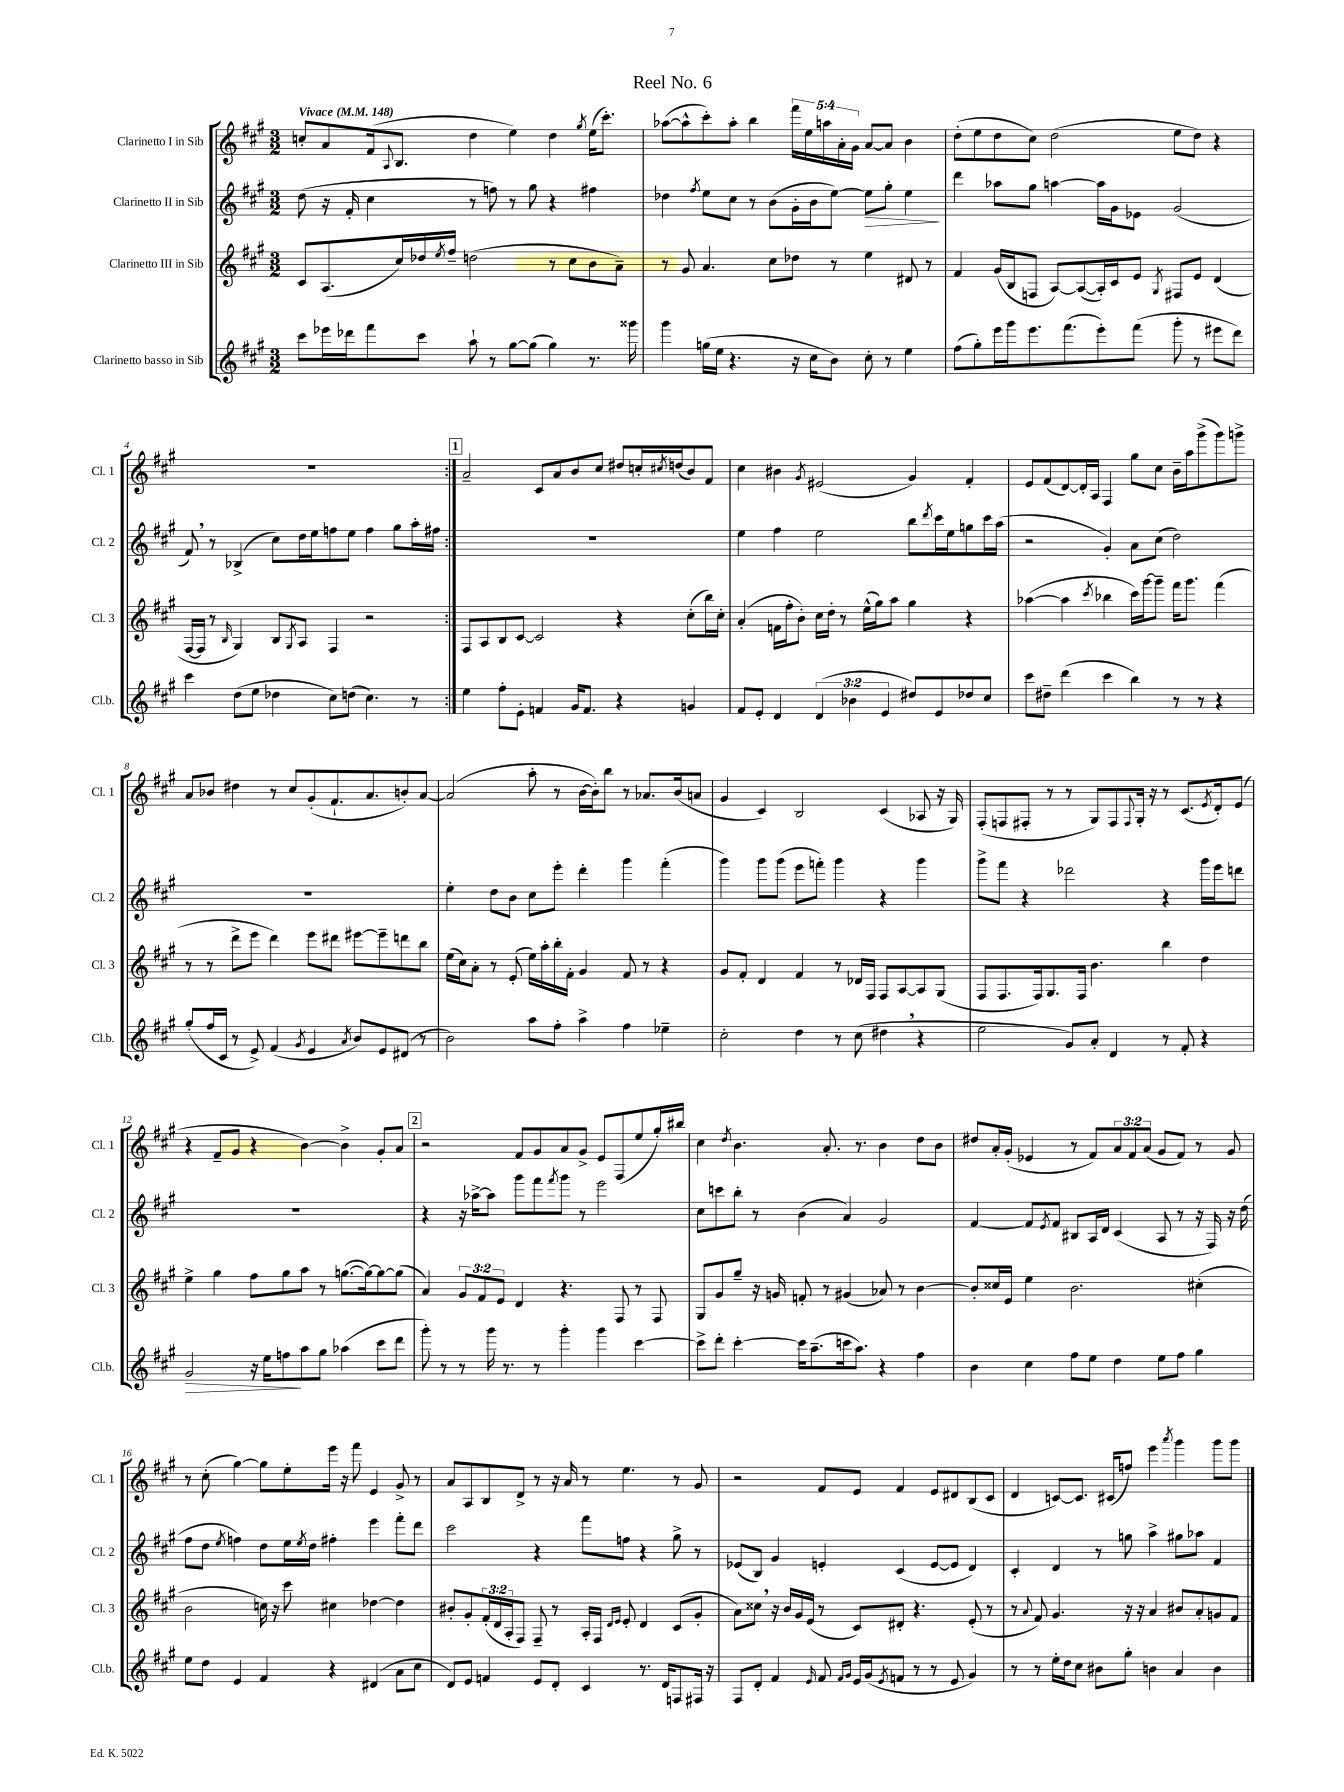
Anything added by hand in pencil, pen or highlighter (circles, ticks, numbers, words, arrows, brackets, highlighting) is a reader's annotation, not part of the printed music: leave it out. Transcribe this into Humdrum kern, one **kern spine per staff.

**kern	**dynam	**kern	**kern	**dynam	**kern
*part4	*part4	*part3	*part2	*part2	*part1
*staff4	*staff4	*staff3	*staff2	*staff2	*staff1
*I"Clarinetto basso in Sib	*	*I"Clarinetto III in Sib	*I"Clarinetto II in Sib	*	*I"Clarinetto I in Sib
*I'Cl.b.	*	*I'Cl. 3	*I'Cl. 2	*	*I'Cl. 1
*clefG2	*	*clefG2	*clefG2	*	*clefG2
*k[f#c#g#]	*	*k[f#c#g#]	*k[f#c#g#]	*	*k[f#c#g#]
*M3/2	*	*M3/2	*M3/2	*	*M3/2
*MM148	*	*MM148	*MM148	*	*MM148
=1	=1	=1	=1	=1	=1
!	!	!	!	!	!LO:TX:a:B:t=Vivace
8ccc#\L	.	8c#/L	(8dd\	.	8ccn'/L
16eee-X\L	.	(8.A/	16r	.	8a/
16ddd-X\J	.	.	16f#'/	.	.
8fff#\	.	.	4cc#\	.	(16f#/k
.	.	.	.	.	8qqA/
.	.	16cc#/L)	.	.	8.B/J
8ccc#\J	.	16dd-X/	.	.	.
.	.	8qee/	.	.	.
.	.	16ff#~/JJ	.	.	.
8aa`\	.	(2ddn\	8r	.	4dd\
8r	.	.	8ffn\)	.	.
[8gg#\L	.	.	8r	.	4ee\)
(8gg#\J]	.	.	8gg#\	.	.
4gg#\)	.	8r	4r	.	4dd\
.	.	8cc#\L	.	.	.
.	.	.	.	.	8qgg#/
8.r	.	8b\	4ff#X\	.	(16ee\KL
.	.	.	.	.	8.ccc#'\J)
.	.	8a~\J)	.	.	.
16ggg##X\	.	.	.	.	.
=2	=2	=2	=2	=2	=2
4ggg#\	.	8r	4dd-X\	.	([8aa-X\L
.	.	8g#/	.	.	8aa-^^\]
.	.	.	8qff#/	.	.
(16ggn\LL	.	4.a/	8ee\L	.	8ccc#'\)
16ee\JJ	.	.	.	.	.
4.r	.	.	8cc#\J	.	8aa-'\J
.	.	.	8r	.	4bb\
.	.	8cc#\L	(8b\L	.	.
16r	.	8dd-X\J	16g#'\L	.	20fff#\LL
.	.	.	.	.	20ee\
16cc#\KL	.	.	16b\J	.	.
.	.	.	.	.	20aan\
8b\J)	.	8r	[8ee\J)	.	.
.	.	.	.	.	20a'\
.	.	.	.	.	20g#\JJ
!	!	!	!	!LO:HP:b	!
8cc#'\	.	4ee\	8ee\L]	>	[8a/L
8r	.	.	8gg#'\J	.	8a/J]
4ee\	.	8d#X/	4ee\	.	4b\
.	.	8r	.	.	.
.	.	.	.	]	.
=3	=3	=3	=3	=3	=3
(8ff#\L	.	4f#/	4ddd\	.	(8dd'\L
8gg#'\)	.	.	.	.	8ee\
16eee\L	.	(16g#/LL	8aa-X\L	.	8dd\
16ggg#\J	.	16B/J	.	.	.
8.eee\	.	8Fn/J	8gg#\J	.	8cc#\J)
.	.	[8A/L)	[4aan\	.	(2dd\
(8.fff#\	.	.	.	.	.
.	.	(8A/_	.	.	.
8eee'\)	.	16A'/L])	16aa\LL]	.	.
.	.	16c#/J	16g#\J	.	.
(8fff#\J	.	8e/J	8e-X\J	.	.
.	.	8qG#/	.	.	.
8ggg#'\	.	8F#X/L	(2g#/	.	8ee\L
8r	.	8e/J	.	.	8dd\J)
8eee#X\L	.	(4d/	.	.	4r
8ddd\J)	.	.	.	.	.
!!LO:LB:g=z
=4	=4	=4	=4	=4	=4
4ccc#\	.	[16F#/LL	8f#,/)	.	1.r
.	.	16F#/JJ]	.	.	.
.	.	8r	8r	.	.
.	.	16qqB/	.	.	.
(8dd\L	.	4G#/)	(4B-X^/	.	.
8ee\J	.	.	.	.	.
4dd-X\	.	8B/L	8cc#\L)	.	.
.	.	8qG#/	.	.	.
.	.	8A/J	16dd\L	.	.
.	.	.	16ee\J	.	.
8cc#\L)	.	4F#/	8ffn\	.	.
(8ddn\J	.	.	8ee\J	.	.
4.cc#\)	.	2r	4ff\	.	.
.	.	.	8gg#\L	.	.
8r	.	.	16aa'\L	.	.
.	.	.	16ff#X\JJ	.	.
!!LO:REH:place=s1:t=1
=5:|!	=5:|!	=5:|!	=5:|!	=5:|!	=5:|!
4ee\	.	8F#/L	1.r	.	2a~/
.	.	8A/	.	.	.
8ff#'\L	.	8B/	.	.	.
8e'\J	.	[8c#/J	.	.	.
4fn/	.	2c#/]	.	.	8c#/L
.	.	.	.	.	8a/
16g#/KL	.	.	.	.	8b/
8.f/J	.	.	.	.	.
.	.	.	.	.	8cc#/J
4r	.	4r	.	.	8dd#X/L
.	.	.	.	.	16ccn'/L
.	.	.	.	.	8qcc#X/
.	.	.	.	.	(16ddn/J
4gn/	.	(8cc#'\L	.	.	8b/)
.	.	16bb\L)	.	.	8f#/J
.	.	16cc#'\JJ	.	.	.
=6	=6	=6	=6	=6	=6
8f#/L	.	(4a'/	4ee\	.	4cc#\
8e'/J	.	.	.	.	.
4d/	.	16fn\LL	4ff#\	.	4b#X\
.	.	16ff#'\J	.	.	.
.	.	8b'\J)	.	.	.
.	.	.	.	.	8qg#/
(6d/	.	16cc#\LL	2ee\	.	(2e#X/
.	.	16dd'\JJ	.	.	.
.	.	8r	.	.	.
6b-X\	.	.	.	.	.
.	.	(16ee^^\LL	.	.	.
.	.	16gg#\J)	.	.	.
6e/	.	.	.	.	.
.	.	8aa\J	.	.	.
8dd#X/L)	.	4gg#\	8bb\L	.	4g#/)
.	.	.	8qddd/	.	.
8e/	.	.	16ccc#\L	.	.
.	.	.	16ee\J	.	.
8dd-X/	.	4r	8ggn\	.	4f#'/
8cc#/J	.	.	16ccc#\L	.	.
.	.	.	(16aa\JJ	.	.
=7	=7	=7	=7	=7	=7
8ccc#\L	.	([4aa-X\	2r	.	8e/L
8dd#X~\J	.	.	.	.	(8f#/
(4ddd\	.	4aa-\]	.	.	[8d/)
.	.	.	.	.	16d'/L]
.	.	.	.	.	16A/JJ
.	.	8qccc#/	.	.	.
4ccc#\	.	4bb-X\	4g#'/)	.	4F#/
4bb\)	.	16ccc#\LL)	8a\L	.	8gg#\L
.	.	[16ggg#\J	.	.	.
.	.	8ggg#~\J]	(8cc#\J	.	8cc#\J
8r	.	16fff#\KL	2dd\)	.	16b~\LL
.	.	8.ggg#\J	.	.	16aa\J
8r	.	.	.	.	(8ggg#^\
4r	.	(4fff#\	.	.	8ggg#\)
.	.	.	.	.	8gggn^\J
!!LO:LB:g=z
=8	=8	=8	=8	=8	=8
(8gg#'/L	.	8r	1.r	.	8a/L
16ff#/L	.	8r	.	.	8b-X/J
16c#/JJ	.	.	.	.	.
8r	.	8ddd^\L	.	.	4dd#X\
8e^/)	.	8eee\J	.	.	.
(4f#/	.	4ddd\)	.	.	8r
.	.	.	.	.	8cc#/L
8qg#/	.	.	.	.	.
4e/	.	8eee\L	.	.	(8g#'/
.	.	8ddd#X\J	.	.	8.f#`/
8qa/	.	.	.	.	.
8b/L)	.	[8eee#X\L	.	.	.
.	.	.	.	.	8.a/
8e/	.	8eee#~\]	.	.	.
(8d#X/J	.	8dddn\	.	.	8bn'/)
8r	.	8bb\J	.	.	[8a/J
=9	=9	=9	=9	=9	=9
2b\)	.	(16ee\LL	4ee'\	.	(2a/]
.	.	16cc#\J)	.	.	.
.	.	8a'\J	.	.	.
.	.	8r	8dd\L	.	.
.	.	(8e'/	8b\J	.	.
8aa\L	.	16ee\LL)	8cc#\L	.	8aa'\
.	.	16aa'\	.	.	.
8ff#'\J	.	16bb'\	8eee'\J	.	8r
.	.	16f#'\JJ	.	.	.
4aa^\	.	4g#/	4ddd'\	.	[16b\LL
.	.	.	.	.	16b'\J])
.	.	.	.	.	8bb\J
4ff#\	.	8f#/	4ggg#\	.	8r
.	.	8r	.	.	8.a-X/L
4ee-X~\	.	4r	(4fff#'\	.	.
.	.	.	.	.	(16b/k
.	.	.	.	.	8an/J
=10	=10	=10	=10	=10	=10
2cc#'\	.	8g#/L	4ggg#\)	.	4g#/
.	.	8f#'/J	.	.	.
.	.	4d/	8ggg#\L	.	4c#/)
.	.	.	(8ggg#\J	.	.
4dd\	.	4f#/	8eee\L	.	2B/
.	.	.	8fffn'\J)	.	.
8r	.	8r	4ggg#\	.	.
(8cc#\	.	16d-X/LL	.	.	.
.	.	16F#/JJ	.	.	.
4dd#X,\	.	8F#/L	4r	.	(4c#/
.	.	[8A/	.	.	.
4r	.	8A/]	4ggg#\	.	8A-X/
.	.	(8G#/J	.	.	16r
.	.	.	.	.	16G#/)
=11	=11	=11	=11	=11	=11
2ee\	.	8F#/L	8ggg#^\L	.	(8F#'/L
.	.	8.F#/	8fff#\J	.	8Fn/
.	.	.	4r	.	8F#X'/J
.	.	16F#/k)	.	.	.
.	.	8.G#/	.	.	8r
8g#/L)	.	.	2ddd-X\	.	8r
.	.	16F#/Jk	.	.	.
8a'/J	.	4.b\	.	.	8G#/L)
4d/	.	.	.	.	8F#/
.	.	.	.	.	8qqF#/
.	.	.	.	.	16G#'/Jk
.	.	.	.	.	16r
8r	.	4bb\	4r	.	8r
8f#'/	.	.	.	.	(8.c#/L
4r	.	4dd\	16ggg#\LL	.	.
.	.	.	.	.	8qe/
.	.	.	16eee\J	.	16d'/k)
.	.	.	8dddn\J	.	(8e/J
!!LO:LB:g=z
=12	=12	=12	=12	=12	=12
!	!LO:HP:b	!	!	!	!
2g#/	>	4ee^\	1.r	.	4r
.	.	4gg#\	.	.	8f#~/L
.	.	.	.	.	8g#/J
16r	.	8ff#\L	.	.	4r
16ee\KL	.	.	.	.	.
8ffn\	.	8gg#\	.	.	.
8aa\	]	8aa\J	.	.	[4b\)
8gg#\J	.	8r	.	.	.
(4aa-X\	.	([8.ggn\L	.	.	4b^\]
.	.	16gg\k_)	.	.	.
8ccc#\L	.	8gg\_	.	.	8g#'/L
8ddd\J	.	(8gg\J]	.	.	8a/J
!!LO:REH:place=s1:t=2
=13	=13	=13	=13	=13	=13
8ggg#'\)	.	4a/)	4r	.	2r
8r	.	.	.	.	.
8r	.	12g#/L	16r	.	.
.	.	.	[16aa-X^\KL	.	.
.	.	12f#/	.	.	.
16ggg#\	.	.	8aa-\J]	.	.
.	.	12e/J	.	.	.
8.r	.	.	.	.	.
.	.	4d/	8ggg#\L	.	8f#/L
8r	.	.	8fff#\	.	8g#/
.	.	.	8qfff#/	.	.
4ggg#'\	.	4.r	8ggg#\J	.	8a/
.	.	.	8r	.	8g#^/J
4ggg#\	.	.	2eee\	.	8e/L
.	.	8F#/	.	.	(8F#/
[4ccc#\	.	8r	.	.	8ee/
.	.	8F#/	.	.	16gg#'/L)
.	.	.	.	.	16bb#X/JJ
=14	=14	=14	=14	=14	=14
8ccc#^\L]	.	8G#/L	8cc#\L	.	4cc#\
8ddd'\J	.	8g#/	8cccn\	.	.
.	.	.	.	.	8qdd/
[4ccc#'\	.	8gg#~/J	8bb'\J	.	4.b\
.	.	16r	8r	.	.
.	.	16gn/	.	.	.
16ccc#\KL]	.	8fn'/	(4b\	.	.
(8.aa~\	.	.	.	.	.
.	.	8r	.	.	8.a'/
16cccn\k	.	(4g#X/	4a/)	.	.
8.aa\J)	.	.	.	.	8.r
4r	.	8a-X/)	2g#/	.	4b\
.	.	8r	.	.	.
4ff#\	.	[4b\	.	.	8dd\L
.	.	.	.	.	8b\J
=15	=15	=15	=15	=15	=15
4b\	.	8b'/L]	[4f#/	.	8dd#X/L
.	.	16cc##X/L	.	.	16a'/L
.	.	16e/JJ	.	.	(16g#'/JJ
4cc#\	.	4ee\	8f#/L]	.	4e-X/
.	.	.	8qe/	.	.
.	.	.	8f#/J	.	.
8ff#\L	.	2.b\	8B#X/L	.	8r
8ee\J	.	.	16A/L	.	8f#/L)
.	.	.	16d/JJ	.	.
4dd\	.	.	(4c#/	.	12a/
.	.	.	.	.	12f#/
.	.	.	.	.	(12a/J
8ee\L	.	.	8A/	.	8g#/L
8ff#\J	.	.	8r	.	8f#/J)
4gg#\	.	(4cc#X'\	16r	.	8r
.	.	.	16F#/)	.	.
.	.	.	16r	.	8g#/
.	.	.	(16dd\	.	.
!!LO:LB:g=z
=16	=16	=16	=16	=16	=16
8ee\L	.	2b\	8ff#\L	.	8r
8dd\J	.	.	8dd\J	.	(8cc#'\
.	.	.	8qee/	.	.
4e/	.	.	4ffn\)	.	[4gg#\)
4f#/	.	16ccn\)	8dd\L	.	8gg#\L]
.	.	16r	.	.	.
.	.	8ccc#\	16ee\L	.	8ee'\
.	.	.	8qee/	.	.
.	.	.	16dd\JJ	.	.
4r	.	4cc#X\	4ff#X'\	.	16eee\Jk
.	.	.	.	.	16r
.	.	.	.	.	8fff#\
(4d#X/	.	[4dd-X\	4eee\	.	4e/
8a\L	.	4dd-\]	8fff#'\L	.	8g#^/
8cc#\J	.	.	8ddd\J	.	8r
=17	=17	=17	=17	=17	=17
8d/L)	.	8b#X'/L	2ccc#\	.	8a/L
8e/J	.	8g#'/	.	.	8A/
4fn/	.	(24f#'/L	.	.	8B/
.	.	24d/	.	.	.
.	.	24A'/J	.	.	.
.	.	8F#/J)	.	.	8d^/J
8e/L	.	8F#~/	4r	.	8r
8d'/J	.	8r	.	.	16r
.	.	.	.	.	16a/
4c#/	.	16A'/LL	8fff#\L	.	8r
.	.	16F#/JJ	.	.	.
.	.	16qqd/LL	.	.	.
.	.	16qqe/JJ	.	.	.
.	.	8e'/	8ffn\J	.	4.ee\
8.r	.	4d/	4r	.	.
16d/KL	.	.	.	.	.
8Fn/	.	(8c#/L	8gg#^\	.	8r
16F#X/Jk	.	8g#'/J	8r	.	8g#/
16r	.	.	.	.	.
=18	=18	=18	=18	=18	=18
8F#/L	.	8a\L)	(8e-X/L	.	2r
8d'/J	.	8cc##X,\J	8B/J)	.	.
4f#/	.	16r	4g#/	.	.
.	.	16b/LL	.	.	.
.	.	16g#/	.	.	.
.	.	(16e/JJ	.	.	.
16qqe/	.	.	.	.	.
8f#/	.	8r	4en'/	.	8f#/L
16qqf#/LL	.	.	.	.	.
16qqg#/JJ	.	.	.	.	.
16e/LL	.	8c#/L)	.	.	8e/J
(16g#/J	.	.	.	.	.
8qe/	.	.	.	.	.
8fn/J	.	8d#X'/J	(4c#/	.	4f#/
8r	.	4.r	.	.	.
8r	.	.	[8e/L	.	8e/L
8e/	.	.	8e/J]	.	8d#X/
4g#/)	.	(8e'/	4d/)	.	(8B/
.	.	8r	.	.	8c#/J
=19	=19	=19	=19	=19	=19
8r	.	8r	4c#'/	.	4d/
.	.	8qqa/	.	.	.
8r	.	8f#/)	.	.	.
16ee'\LL	.	4.g#/	4d/	.	[8cn/L)
16dd\J	.	.	.	.	.
8cc#\J	.	.	.	.	8.c/J]
8b#X\L	.	.	8r	.	.
.	.	.	.	.	(16c#X/KL
8gg#'\J	.	16r	8ggn\	.	8ffn/J)
.	.	16r	.	.	.
4bn\	.	4a/	4aa^\	.	4eee\
.	.	.	.	.	8qaaa/
4a/	.	8b#X/L	8gg#X\L	.	4ggg#\
.	.	8a'/	8aa-X\J	.	.
4b\	.	8gn/	4f#/	.	8ggg#\L
.	.	8f#/J	.	.	8ggg#\J
==	==	==	==	==	==
*-	*-	*-	*-	*-	*-
